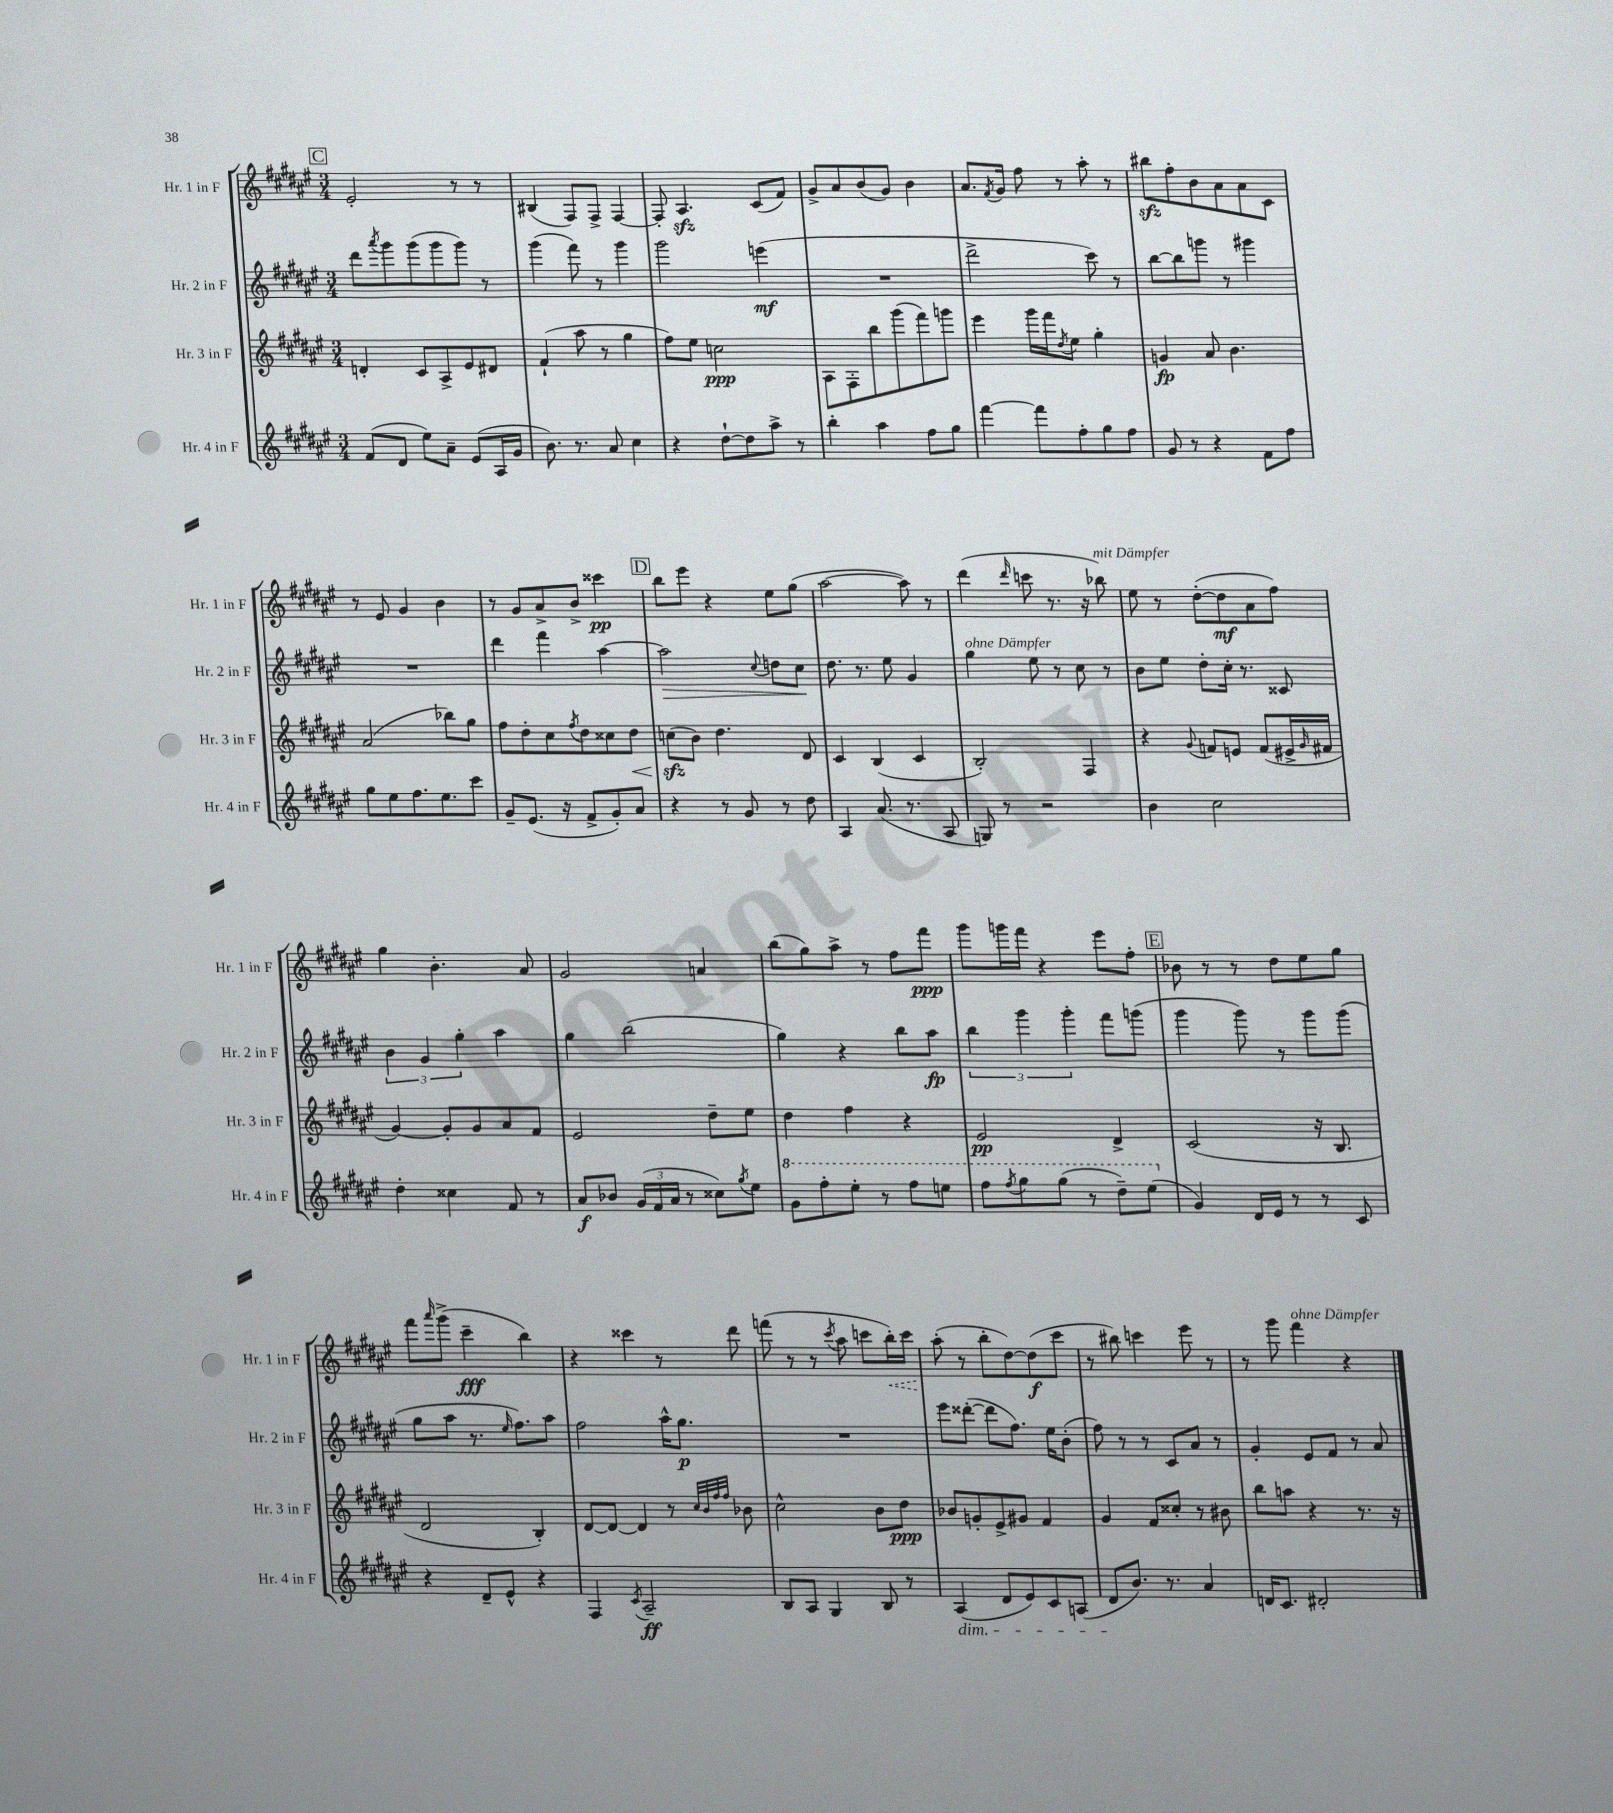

**kern	**kern	**kern	**kern
*staff4	*staff3	*staff2	*staff1
*clefG2	*clefG2	*clefG2	*clefG2
*k[f#c#g#d#a#e#]	*k[f#c#g#d#a#e#]	*k[f#c#g#d#a#e#]	*k[f#c#g#d#a#e#]
*M3/4	*M3/4	*M3/4	*M3/4
(8f#/L	4d'/	8ddd#\L	2e#'/
.	.	8qaaa#/	.
8d#/J	.	8ggg#\	.
8ee#\L)	8c#/L	(8ggg#\	.
8a#~\J	8A#^/	8ggg#\	.
(8e#/L	8e#/	8ggg#\J)	8r
16A#/L	8d#/J	8r	8r
16g#/JJ	.	.	.
=	=	=	=
8.b\)	(4f#`/	(4ggg#\	(4B#/
8.r	.	.	.
.	8aa#\	8fff#\)	8F#/L)
8a#/	8r	8r	8F#^/J
4cc#\	4gg#\	4ggg#\	[4F#/
=	=	=	=
4r	8ff#\L)	2ggg#\	8F#'/]
.	8ee#\J	.	4.A#/
[8dd#`\L	2cc\	.	.
8dd#\]	.	.	.
8aa#^\J	.	(4eee\	(8c#/L
8r	.	.	8f#/J)
=	=	=	=
4bb'\	8A#\L	2.r	8g#^/L
.	8F#'\	.	8a#/
4aa#\	8bb\	.	(8b/
.	(8ggg#\	.	8g#/J)
8ff#\L	8fff#\)	.	4b\
8gg#\J	8ggg\J	.	.
=	=	=	=
[4fff#\	4eee#\	2ddd#^\	8.a#/L
.	.	.	8qf#/
.	.	.	16g#/Jk
8fff#\]L	16ggg#\LL	.	8ff#\
.	16fff#\J	.	.
.	8qdd#/	.	.
8ff#'\	8ee#\J	.	8r
8gg#\	4gg#'\	8ccc#\)	8aa#'\
8ff#\J	.	8r	8r
=	=	=	=
8g#/	4g/	[8bb\L	8bb#\L
8r	.	8bb\]	8ff#'\
4r	8a#/	8ggg\J	8b\
.	4.b\	8r	8a#\
8f#\L	.	4ggg#\	8a#\
8ff#\J	.	.	8c#\J
=	=	=	=
8gg#\L	(2a#/	2.r	8r
8ee#\	.	.	8e#/
8.ff#\	.	.	4g#/
8.ee#\	.	.	.
.	8bb-\L)	.	4b\
8ccc#\J	8gg#\J	.	.
=	=	=	=
8g#~/L	8ff#\L	4ddd#\	8r
(8.e#/J	8dd#'\	.	8g#/L
.	8cc#\	4fff#\	8a#^/
16r	.	.	.
.	8qff#/	.	.
8f#^/L	8dd#\	.	8b^/J
8g#'/)	8cc##\	[4aa#\	4ccc##\
8a#/J	8dd#\J	.	.
=	=	=	=
4r	(8cc\L	2aa#\]	8bb\L
.	8b\J)	.	8eee#\J
8r	4.dd#\	.	4r
8g#/	.	.	.
.	.	8qqcc#/	.
8r	.	8dd\L	8ee#\L
8dd#\	8d#/	8cc#\J	(8gg#\J
=	=	=	=
4A#/	4c#/	8.dd#\	[2aa#\
.	.	8.r	.
(8.a#/	(4B/	.	.
.	.	8ee#\	.
8.r	.	.	.
.	4c#/	4g#/	8aa#\])
8A#/	.	.	8r
=	=	=	=
8G/)	2B'/)	4gg#\	(4ddd#\
8r	.	.	.
.	.	.	16qqddd#/
2r	.	8ee#\	8ccc\
.	.	8r	8.r
.	4F#/	8cc#\	.
.	.	.	16r
.	.	8r	8bb-\)
=	=	=	=
4b\	4r	8b\L	8ee#\
.	.	8ee#\J	8r
.	8qqg#/	.	.
2cc#\	8f/L	8dd#'\L	([8dd#'\L
.	8e/J	16cc#'\Jk	8dd#\]
.	.	8.r	.
.	(8f/L	.	8a#\
.	16e#^/L	8c##/	8ff#\J)
.	16qqg#/	.	.
.	16f#/JJ	.	.
=	=	=	=
4dd#'\	[4g#/)	6b\	4gg#\
.	.	6g#/	.
4cc##\	8g#'/]L	.	4.b'\
.	.	6gg#'\	.
.	8g#/	.	.
8f#/	8a#/	4aa#\	.
8r	8f#/J	.	8a#/
=	=	=	=
8a#/L	2e#/	4gg#\	2g#/
8b-/J	.	.	.
(24g#/LL	.	(2bb\	.
24f#/	.	.	.
24a#/JJ	.	.	.
8r	.	.	.
8cc##\L)	8dd#~\L	.	4a/
8qgg#/	.	.	.
8ee#\J	8ee#\J	.	.
=	=	=	=
8gg#\L	4dd#\	4gg#\)	(8bb\L
8fff#'\	.	.	8gg#\)
8eee#'\J	4ff#\	4r	8aa#^\J
8r	.	.	8r
8fff#\L	4r	8bb\L	8ff#\L
8eee\J	.	8aa#\J	8fff#\J
=	=	=	=
8fff#\L	2e#/	6bb\	8ggg#\L
8qfff#/	.	.	.
8ggg#\	.	.	16ggg\L
.	.	6ggg#\	.
.	.	.	16fff#\JJ
(8ggg#\J	.	.	4r
.	.	6ggg#'\	.
8r	.	.	.
8ddd#~\L)	4d#^/	8fff#\L	8eee#\L
(8eee#\J	.	(8ggg\J	8ff#'\J
=	=	=	=
4g#/)	(2c#/	4ggg#\	8b-\
.	.	.	8r
16d#/LL	.	8ggg#\)	8r
16e#/JJ	.	.	.
8r	.	8r	8dd#\L
8r	16r	8ggg#\L	8ee#\
.	8.B/	.	.
8c#/	.	(8ggg#\J	8gg#\J
=	=	=	=
4r	2d#/	8gg#\L	8fff#\L
.	.	.	16qqaaa#/
.	.	8aa#\J	(8ggg#^\J
8d#~/L	.	8.r	4ccc#~\
8e#^^/J	.	.	.
.	.	16qqee#/	.
.	.	8.ff#\L)	.
4r	4B'/)	.	4bb\)
.	.	8aa#\J	.
=	=	=	=
4F#/	[8d#/L	2ff#\	4r
.	8d#/_J	.	.
8qc#/	.	.	.
2A#~/	4d#/]	.	4ccc##\
.	8r	16aa#^^\LK	8r
.	.	8.gg#\J	.
.	32qqcc#/LLL	.	.
.	32qqb/	.	.
.	32qqff#/	.	.
.	32qqff#/JJJ	.	.
.	8b-\	.	8ddd#\
=	=	=	=
8B/L	2cc#^^\	2.r	(8fff\
8A#/J	.	.	8r
4G#/	.	.	8r
.	.	.	8qccc#/
.	.	.	8aa#\
8B/	8b\L	.	8ccc\L
8r	8dd#\J	.	16bb'\L)
.	.	.	16ccc\JJ
=	=	=	=
(4A#/	8b-/L	8eee#\L	(8aa#'\
.	8g'/	([8ddd##'\J	8r
8d#/L	8e#^/	8ddd##\]L	8bb'\L
8e#/)	8g#/J	8.ff#\J)	[8dd#\)
8c#/	4f#/	.	(8dd#\]
.	.	16ee#\LK	.
(8A/J	.	(8b'\J	8ccc#\J
=	=	=	=
8d#/L	4g#/	8ff#\)	8r
8.b/J)	.	8r	8bb#\)
.	8f#/L	8r	4ccc\
8.r	.	.	.
.	8cc##'/J	8c#/L	.
4a#/	8r	8a#/J	8eee#\
.	8b#\	8r	8r
=	=	=	=
16d/LK	8bb\L	4g#'/	8r
8.c#/J	.	.	.
.	8aa\J	.	8ggg#\
2d#'/	4r	8e#/L	4fff#\
.	.	8f#/J	.
.	8.r	8r	4r
.	.	8a#/	.
.	16r	.	.
==	==	==	==
*-	*-	*-	*-
